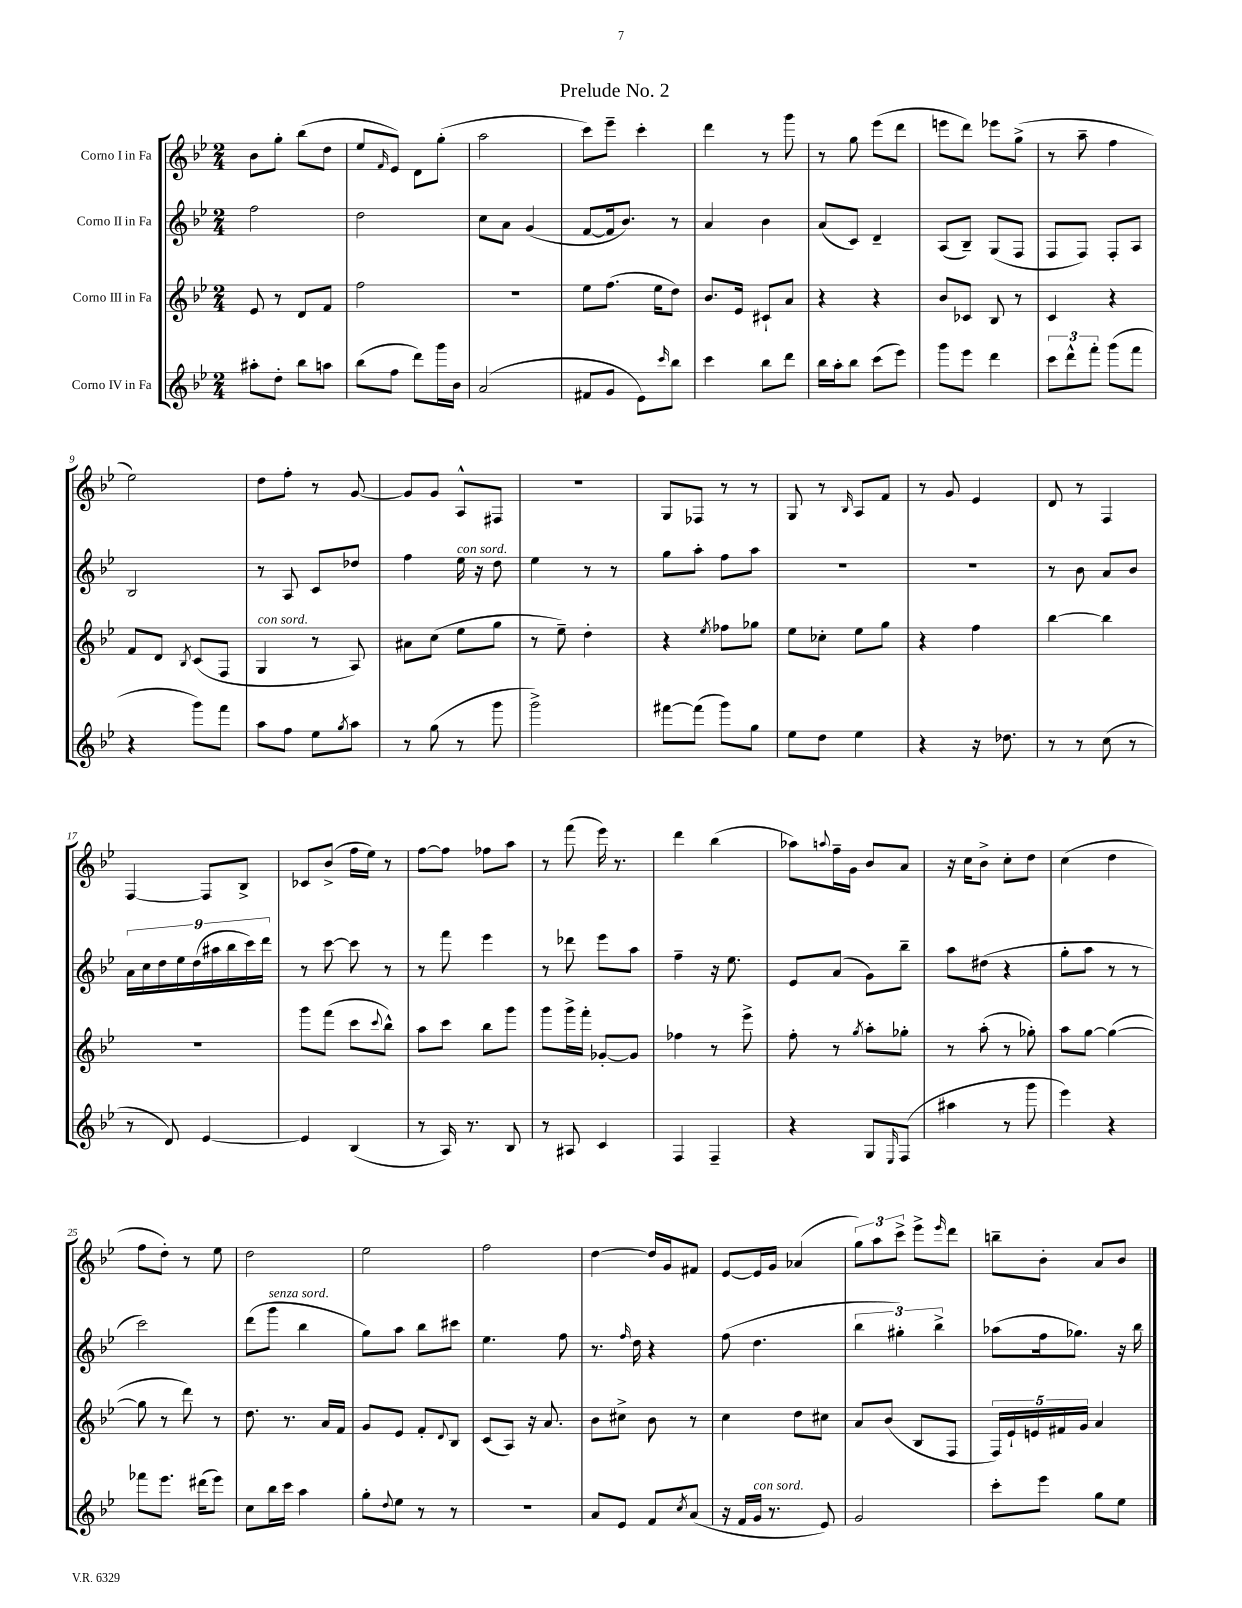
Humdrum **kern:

**kern	**kern	**kern	**kern
*part4	*part3	*part2	*part1
*staff4	*staff3	*staff2	*staff1
*I"Corno IV in Fa	*I"Corno III in Fa	*I"Corno II in Fa	*I"Corno I in Fa
*clefG2	*clefG2	*clefG2	*clefG2
*k[b-e-]	*k[b-e-]	*k[b-e-]	*k[b-e-]
*M2/4	*M2/4	*M2/4	*M2/4
=1	=1	=1	=1
8aa#X'\L	8e-/	2ff\	8b-\L
8dd'\J	8r	.	8gg'\J
8bb-\L	8d/L	.	(8bb-\L
8aan\J	8f/J	.	8dd\J
=2	=2	=2	=2
(8bb-\L	2ff\	2dd\	8ee-/L
.	.	.	16qqf/
8ff\J	.	.	8e-/J)
8ddd\L)	.	.	8d\L
16ggg\L	.	.	(8gg'\J
16b-\JJ	.	.	.
=3	=3	=3	=3
(2a/	2r	8cc\L	2aa\
.	.	8a\J	.
.	.	(4g/	.
=4	=4	=4	=4
8f#X/L	8ee-\L	[8f/L	8ccc\L)
8g/J	(8.ff\J	16f/k]	8eee-~\J
.	.	8.b-/J)	.
8e-\L)	.	.	4ccc'\
.	16ee-\KL	.	.
16qqccc/	.	.	.
8bb-\J	8dd\J)	8r	.
=5	=5	=5	=5
4ccc\	8.b-/L	4a/	4ddd\
.	16e-/Jk	.	.
8bb-\L	8c#X`/L	4b-\	8r
8ddd\J	8a/J	.	8ggg\
=6	=6	=6	=6
16bb-\LL	4r	(8a/L	8r
16aa'\J	.	.	.
8bb-\J	.	8c/J)	8gg\
(8ccc\L	4r	4d~/	(8eee-\L
8eee-\J)	.	.	8ddd\J
=7	=7	=7	=7
8ggg\L	8b-/L	(8A/L	8eeen\L
8eee-\J	8c-X/J	8B-~/J)	8ddd\J)
4ddd\	8B-/	(8G/L	8eee-X\L
.	8r	8F/J	(8gg^\J
=8	=8	=8	=8
12ccc\L	4c/	8F/L	8r
12ddd^^\	.	.	.
.	.	8F/J)	8aa~\
12fff'\J	.	.	.
(8ggg\L	4r	8F'/L	4ff\
8fff\J	.	8A/J	.
!!LO:LB:g=z
=9	=9	=9	=9
4r	8f/L	2B-/	2ee-\)
.	8d/J	.	.
.	8qB-/	.	.
8ggg\L)	(8c/L	.	.
8fff\J	8F/J	.	.
=10	=10	=10	=10
!	!LO:TX:a:i:t=con sord.	!	!
8aa\L	4G/	8r	8dd\L
8ff\J	.	8A/	8ff'\J
8ee-\L	8r	8c/L	8r
8qgg/	.	.	.
8aa\J	8A/)	8dd-X/J	[8g/
=11	=11	=11	=11
8r	8a#X\L	4ff\	8g/L]
(8gg\	(8cc\J	.	8g/J
!	!	!LO:TX:a:i:t=con sord.	!
8r	8ee-\L	16ee-\	8A^^/L
.	.	16r	.
8ggg\	8gg\J	8dd\	8F#X/J
=12	=12	=12	=12
2ggg^\)	8r	4ee-\	2r
.	8ee-~\)	.	.
.	4dd'\	8r	.
.	.	8r	.
=13	=13	=13	=13
[8fff#X\L	4r	8gg\L	8G/L
(8fff#\J]	.	8aa'\J	8F-X/J
.	8qee-/	.	.
8ggg\L)	8ff-X\L	8ff\L	8r
8gg\J	8gg-X\J	8aa\J	8r
=14	=14	=14	=14
8ee-\L	8ee-\L	2r	8G/
8dd\J	8cc-X'\J	.	8r
.	.	.	16qqB-/
4ee-\	8ee-\L	.	8A/L
.	8gg\J	.	8f/J
=15	=15	=15	=15
4r	4r	2r	8r
.	.	.	8g/
16r	4ff\	.	4e-/
8.dd-X\	.	.	.
=16	=16	=16	=16
8r	[4bb-\	8r	8d/
8r	.	8b-\	8r
(8cc\	4bb-\]	8a/L	4F/
8r	.	8b-/J	.
!!LO:LB:g=z
=17	=17	=17	=17
8r	2r	18a\LL	[4F/
.	.	18cc\	.
.	.	18dd\	.
8d/)	.	.	.
.	.	18ee-\	.
.	.	(18dd\	.
[4e-/	.	.	8F/L]
.	.	18aa#X\	.
.	.	18bb-\	.
.	.	.	8B-^/J
.	.	18ccc\)	.
.	.	18ddd\JJ	.
=18	=18	=18	=18
4e-/]	8ggg\L	8r	8c-X/L
.	(8fff\J	[8ccc\	(8b-^/J
(4B-/	8ccc\L	8ccc\]	16ff\LL
.	.	.	16ee-\JJ)
.	8qqccc/	.	.
.	8bb-^^\J)	8r	8r
=19	=19	=19	=19
8r	8aa\L	8r	[8ff\L
16A/)	8ccc\J	8fff\	8ff\J]
8.r	.	.	.
.	8bb-\L	4eee-\	8ff-X\L
8B-/	8ggg\J	.	8aa\J
=20	=20	=20	=20
8r	8ggg\L	8r	8r
8A#X/	16ggg^\L	8ddd-X\	(8fff\
.	16fff'\JJ	.	.
4c/	[8g-X'/L	8eee-\L	16eee-\)
.	.	.	8.r
.	8g-/J]	8aa\J	.
=21	=21	=21	=21
4F/	4ff-X\	4ff~\	4ddd\
4F~/	8r	16r	(4bb-\
.	.	8.ee-\	.
.	8eee-^\	.	.
=22	=22	=22	=22
4r	8ff'\	8e-/L	8aa-X\L)
.	.	.	8qqaan/
.	8r	(8a/J	16ff~\L
.	.	.	16g\JJ
.	8qgg/	.	.
8G/L	8aa'\L	8g\L)	8b-/L
16qqE-/	.	.	.
(8F/J	8gg-X'\J	8bb-~\J	8a/J
=23	=23	=23	=23
4aa#X\	8r	8aa\L	16r
.	.	.	16cc\KL
.	(8aa'\	(8dd#X\J	8b-^\J
8r	8r	4r	8cc'\L
8ggg\	8gg-X'\)	.	8dd\J
=24	=24	=24	=24
4eee-\)	8aa\L	8gg'\L	(4cc\
.	[8gg\J	8aa\J	.
4r	(4gg\_	8r	4dd\
.	.	8r	.
!!LO:LB:g=z
=25	=25	=25	=25
8fff-X\L	8gg\]	2ccc\)	8ff\L
8.eee-\J	8r	.	8dd'\J)
.	8ddd\)	.	8r
(16ddd#X\KL	.	.	.
8eee-\J)	8r	.	8ee-\
=26	=26	=26	=26
8cc\L	8.dd\	(8ddd\L	2dd\
!	!	!LO:TX:a:i:t=senza sord.	!
16bb-\L	.	8ggg\J	.
16ccc\JJ	8.r	.	.
4aa\	.	4bb-\	.
.	16a/LL	.	.
.	16f/JJ	.	.
=27	=27	=27	=27
8gg'\L	8g/L	8gg\L)	2ee-\
8qqdd/	.	.	.
8ee-\J	8e-/J	8aa\J	.
8r	8f'/L	8bb-\L	.
.	8qqd/	.	.
8r	8B-/J	8ccc#X\J	.
=28	=28	=28	=28
2r	(8c/L	4.ee-\	2ff\
.	8A/J)	.	.
.	16r	.	.
.	8.a/	.	.
.	.	8ff\	.
=29	=29	=29	=29
8a/L	8b-\L	8.r	[4dd\
8e-/J	8cc#X^\J	.	.
.	.	16qqff/	.
.	.	16dd\	.
8f/L	8b-\	4r	16dd/LL]
.	.	.	16g/J
8qcc/	.	.	.
(8a/J	8r	.	8f#X/J
=30	=30	=30	=30
16r	4cc\	(8ff\	[8e-/L
16f/LL	.	.	.
!LO:TX:a:i:t=con sord.	!	!	!
16g/JJ	.	4.dd\	16e-/L]
8.r	.	.	16g/JJ
.	8dd\L	.	(4a-X/
8e-/)	8cc#X\J	.	.
=31	=31	=31	=31
2g/	8a/L	6bb-\	12gg\L)
.	.	.	12aa\
.	(8b-/J	.	.
.	.	6gg#X'\)	12ccc^\J
.	8B-/L	.	8eee-^\L
.	.	6bb-^\	.
.	.	.	16qqeee-/
.	8F/J	.	8ddd\J
=32	=32	=32	=32
8ccc'\L	20F/LL)	(8aa-X\L	8bbn~\L
.	20e-`/	.	.
.	20en/	.	.
8eee-\J	.	16ff\k	8b-'\J
.	20f#X/	.	.
.	.	8.gg-X\J)	.
.	20g/JJ	.	.
8gg\L	4a/	.	8a/L
8ee-\J	.	16r	8b-/J
.	.	16bb-\	.
==	==	==	==
*-	*-	*-	*-
